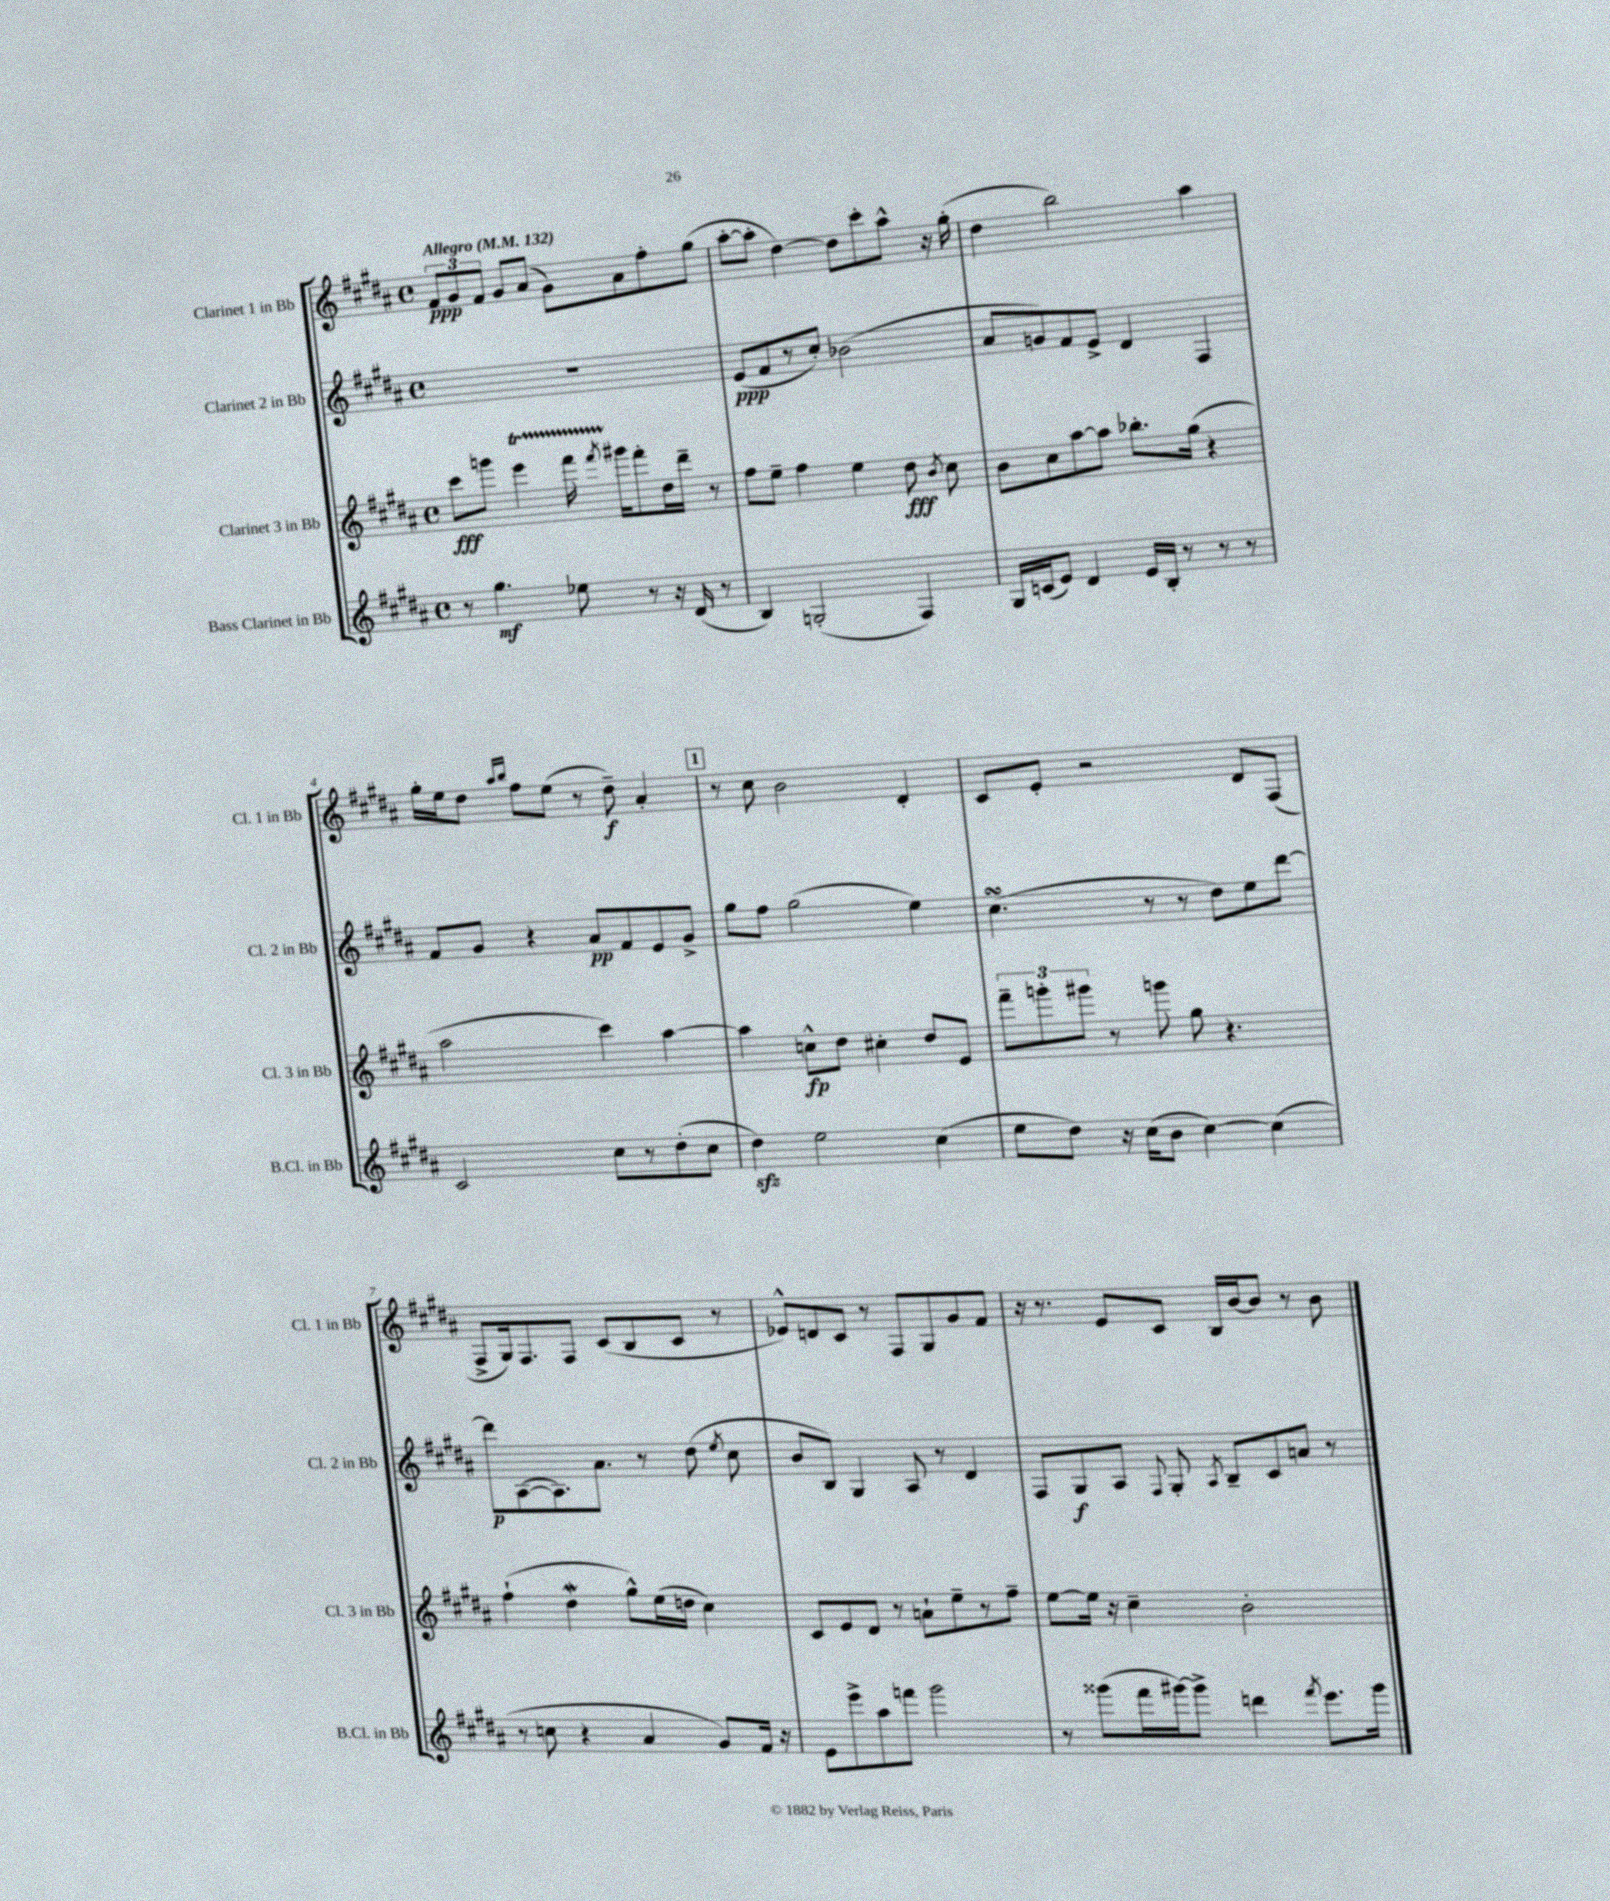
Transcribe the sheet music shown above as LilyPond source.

<<
\new StaffGroup <<
\new Staff = "s0" \with { instrumentName = "Clarinet 1 in Bb" shortInstrumentName = "Cl. 1 in Bb" } {
    \clef treble \key b \major \defaultTimeSignature \time 4/4 \tempo "Allegro" 4 = 132
    \autoBeamOff \tuplet 3/2 { fis'8[\ppp gis'8 fis'8] } gis'8[ ais'8]( gis'8[) ais'8 fis''8-. gis''8]( |
    ais''8[~-. ais''8]-. dis''4~) dis''8[ cis'''8-. ais''8]-^ r16 gis''16-.( |
    dis''4 b''2) ais''4 |
    gis''16[-. e''16 dis''8] \grace { ais''16[ b''16] } fis''8[ e''8]( r8 dis''8--\f) ais'4-. |
    \mark \markup { \box "1" } r8 cis''8 b'2 dis'4-. |
    cis'8[ e'8]-. r2 dis'8[ fis8]( |
    fis8[-> gis16) fis8. fis8] cis'8[( b8 cis'8] r8 |
    ees'8[-^) d'8 cis'8] r8 fis8[ gis8 gis'8 fis'8] |
    r16 r8. e'8[ cis'8] b16[ b'16~ b'8] r8 b'8 \bar "|." |
}
\new Staff = "s1" \with { instrumentName = "Clarinet 2 in Bb" shortInstrumentName = "Cl. 2 in Bb" } {
    \clef treble \key b \major \defaultTimeSignature \time 4/4
    \autoBeamOff R1 |
    e'8[\ppp( fis'8 r8 cis''8]-.) bes'2( |
    ais'8[ g'8) fis'8 e'8]-> dis'4 fis4 |
    fis'8[ gis'8] r4 ais'8[\pp fis'8 e'8 gis'8]-> |
    \mark \markup { \box "1" } gis''8[ fis''8] gis''2( e''4) |
    cis''4.\turn( r8 r8 dis''8[) e''8 dis'''8]~ |
    dis'''8[\p ais8~( ais8.) ais'8.] r8 dis''8( \acciaccatura { e''8 } cis''8 |
    b'8[ b8]) gis4 ais8 r8 dis'4 |
    fis8[ gis8\f ais8] \appoggiatura { fis8 } gis8-. \acciaccatura { ais8 } b8[-- cis'8 a'8] r8 \bar "|." |
}
\new Staff = "s2" \with { instrumentName = "Clarinet 3 in Bb" shortInstrumentName = "Cl. 3 in Bb" } {
    \clef treble \key b \major \defaultTimeSignature \time 4/4
    \autoBeamOff cis'''8[\fff g'''8] e'''4\startTrillSpan fis'''16 \acciaccatura { fis'''8 } gis'''16[\stopTrillSpan fis'''8-. dis''16 dis'''16]-- r8 |
    fis''8[ e''8]-- fis''4 e''4 dis''8\fff \acciaccatura { b'8 } cis''8 |
    b'8[ cis''8 ais''8~ ais''8] bes''8.[-. gis''16]( r4 |
    ais''2 cis'''4) ais''4~ |
    \mark \markup { \box "1" } ais''4 c''8[-^\fp dis''8] cis''4-. dis''8[ e'8] |
    \tuplet 3/2 { fis'''8[-- g'''8-. gis'''8] } r8 g'''8 gis''8 r4. |
    fis''4-!( dis''4\mordent gis''8[-^) e''16( d''16] cis''4) |
    cis'8[ e'8 dis'8] r8 a'8[-! e''8-- r8 fis''8]-- |
    e''8[~ e''16] r16 cis''4-- b'2-. \bar "|." |
}
\new Staff = "s3" \with { instrumentName = "Bass Clarinet in Bb" shortInstrumentName = "B.Cl. in Bb" } {
    \clef treble \key b \major \defaultTimeSignature \time 4/4
    \autoBeamOff r8 gis''4.\mf ees''8 r8 r16 dis'16( r8 |
    b4) g2-.( fis4) |
    gis16[ c'16( e'8]) dis'4 e'16[ b16]-. r8 r8 r8 |
    cis'2 cis''8[ r8 dis''8-.( cis''8] |
    \mark \markup { \box "1" } dis''4\sfz) e''2 cis''4( |
    e''8[ dis''8]) r16 cis''16[( b'8] cis''4~) cis''4( |
    r8 c''8 r4 ais'4 gis'8[) fis'16] r16 |
    e'8[ e'''8-> ais''8 f'''8] gis'''2 |
    r8 gisis'''8[( fis'''16 gis'''16~) gis'''8]-> d'''4 \acciaccatura { fis'''8 } e'''8.[ gis'''16] \bar "|." |
}
>>
>>
